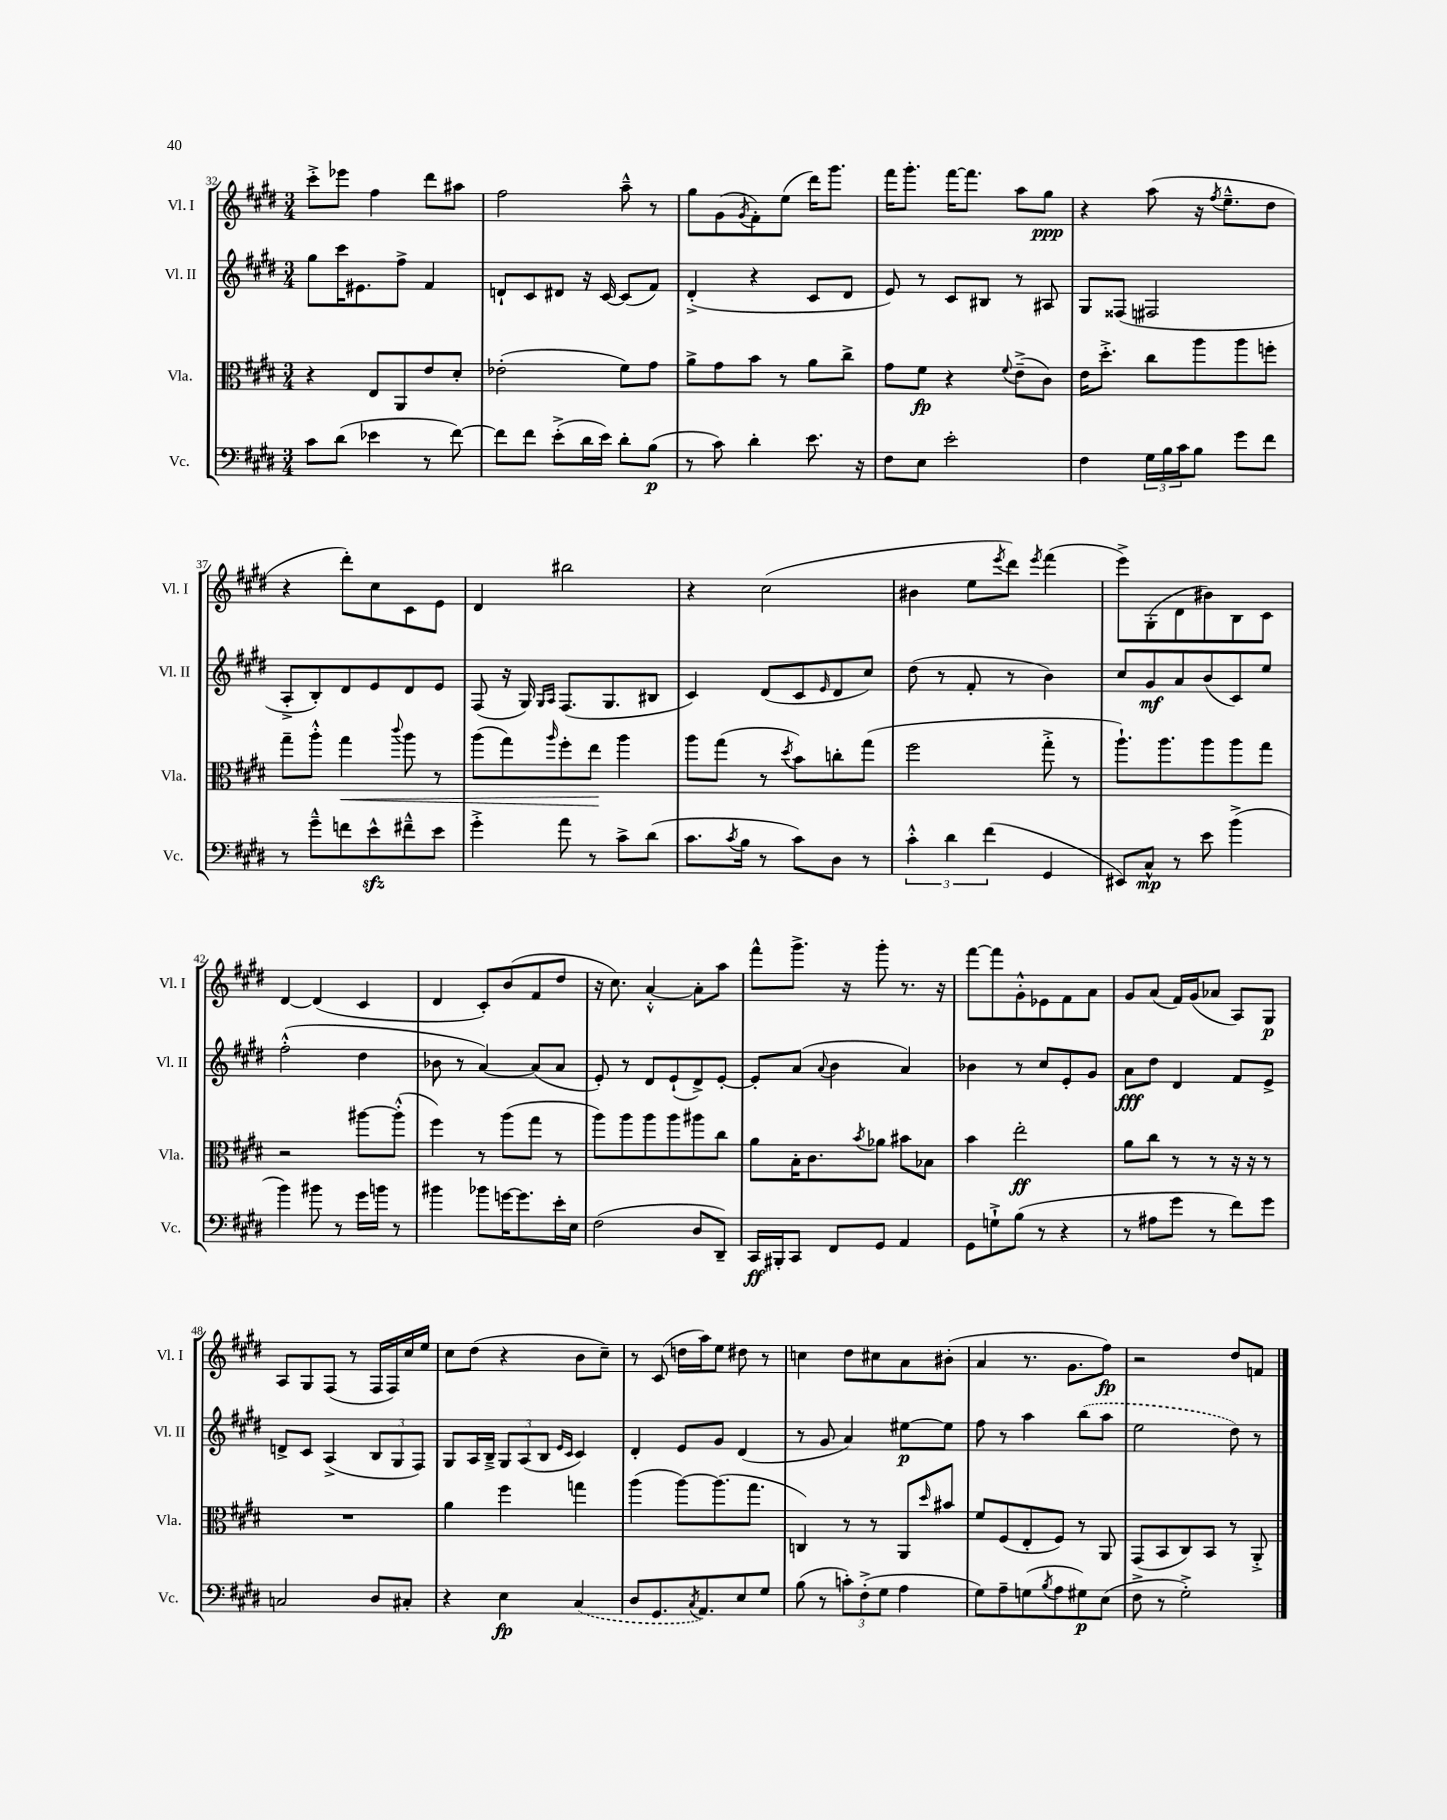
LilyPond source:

<<
\new StaffGroup <<
\new Staff = "s0" \with { instrumentName = "Vl. I" shortInstrumentName = "Vl. I" } {
    \clef treble \key e \major \numericTimeSignature \time 3/4
    cis'''8-.-> ees'''8 fis''4 dis'''8 ais''8 |
    fis''2 a''8---^ r8 |
    gis''8 gis'8( \acciaccatura { gis'8 } fis'8-.) e''8( dis'''16) gis'''8. |
    fis'''16 gis'''8.-. fis'''16~ fis'''8. a''8 gis''8\ppp |
    r4 a''8( r16 \acciaccatura { fis''8 } e''8.---^ dis''8 |
    r4 dis'''8-.) cis''8 cis'8 e'8 |
    dis'4 bis''2 |
    r4 cis''2( |
    bis'4 e''8 \acciaccatura { e'''8 } dis'''8) \acciaccatura { e'''8 } fis'''4( |
    e'''8->) gis8-.( dis'8 bis'8) b8 cis'8 |
    dis'4~ dis'4( cis'4 |
    dis'4 cis'8-.) b'8( fis'8 dis''8 |
    r16 cis''8.) a'4~-.-^ a'8-. a''8 |
    fis'''8-^ gis'''8.-> r16 gis'''8-. r8. r16 |
    fis'''8~ fis'''8 gis'8-.-^ ees'8 fis'8 a'8 |
    gis'8 a'8( fis'16) gis'16( aes'8 a8) gis8\p |
    a8 gis8 fis8( r8 fis16 fis16) cis''16 e''16 |
    cis''8 dis''8( r4 b'8 cis''8--) |
    r8 cis'8( d''16 a''16) e''8 dis''8 r8 |
    c''4 dis''8 cis''8 a'8 bis'8-.( |
    a'4 r8. gis'8. fis''8\fp) |
    r2 dis''8 f'8 \bar "|." |
}
\new Staff = "s1" \with { instrumentName = "Vl. II" shortInstrumentName = "Vl. II" } {
    \clef treble \key e \major \numericTimeSignature \time 3/4
    gis''8 cis'''16 eis'8. fis''8-> fis'4 |
    d'8-! cis'8 dis'8 r16 cis'16~ cis'8( fis'8) |
    dis'4-.->( r4 cis'8 dis'8 |
    e'8) r8 cis'8 bis8 r8 ais8 |
    gis8 fisis8( fis2 |
    a8-.-> b8-.) dis'8 e'8 dis'8 e'8 |
    fis8( r16 gis16) \grace { gis16 a16 } fis8.( gis8. bis8 |
    cis'4) dis'8( cis'8 \grace { e'16 } dis'8 cis''8) |
    dis''8( r8 fis'8-. r8 b'4) |
    cis''8 gis'8\mf a'8 b'8( cis'8) e''8 |
    fis''2-.-^( dis''4 |
    bes'8 r8 a'4~) a'8( a'8 |
    e'8-.) r8 dis'8 e'8-!( dis'8->) e'8~-. |
    e'8-. a'8( \appoggiatura { a'8 } b'4 a'4) |
    bes'4 r8 cis''8 e'8-. gis'8 |
    a'8\fff dis''8 dis'4 fis'8 e'8-> |
    d'8-> cis'8 a4->( \tuplet 3/2 { b8 gis8 fis8) } |
    gis8 a16 b16---> \tuplet 3/2 { gis8 a8( b8 } \grace { e'16 cis'16 } cis'4) |
    dis'4-. e'8 gis'8 dis'4( |
    r8 gis'8 a'4) eis''8~\p eis''8 |
    fis''8 r8 a''4 \once \slurDashed b''8( a''8 |
    e''2 dis''8) r8 \bar "|." |
}
\new Staff = "s2" \with { instrumentName = "Vla." shortInstrumentName = "Vla." } {
    \clef alto \key e \major \numericTimeSignature \time 3/4
    r4 e8 a,8 e'8 dis'8-. |
    ees'2-.( fis'8) gis'8 |
    a'8-> gis'8 b'8 r8 a'8 cis''8-> |
    gis'8 fis'8\fp r4 \appoggiatura { fis'8 } e'8--->( cis'8) |
    e'16 dis''8.-.-> cis''8 a''8 a''8 f''8-. |
    gis''8-- a''8-.-^ gis''4\< \appoggiatura { cis'''8 } a''8 r8 |
    a''8( gis''8) \grace { a''16 } fis''8-. e''8\! a''4 |
    a''8 gis''8( r8 \acciaccatura { dis''8 } b'8) c''8-. gis''8( |
    fis''2 gis''8-.-> r8 |
    a''8.-!) a''8. a''8 a''8 gis''8 |
    r2 ais''8~ ais''8-.-^( |
    fis''4) r8 a''8( gis''8 r8 |
    a''8) a''8 a''8 a''8 ais''8 cis''8 |
    a'8 b16-. cis'8. \acciaccatura { b'8 } aes'8 bis'8 bes8 |
    b'4 e''2-.\ff |
    a'8 cis''8 r8 r8 r16 r16 r8 |
    R2. |
    a'4 fis''4 g''4 |
    a''4( a''8~) a''8.( gis''8. |
    c4) r8 r8 a,8 \grace { dis''16 } bis'8 |
    fis'8 fis8( e8-. fis8) r8 a,8 |
    gis,8( b,8 cis8) b,8 r8 a,8-.-> \bar "|." |
}
\new Staff = "s3" \with { instrumentName = "Vc." shortInstrumentName = "Vc." } {
    \clef bass \key e \major \numericTimeSignature \time 3/4
    cis'8 dis'8( ees'4 r8 fis'8~) |
    fis'8 fis'8 e'8-.->( dis'16 e'16) dis'8-. b8\p( |
    r8 cis'8) dis'4-. e'8. r16 |
    fis8 e8 e'2-. |
    fis4 \tuplet 3/2 { gis16 b16 cis'16 } b8 gis'8 fis'8 |
    r8 gis'8---^ f'8 e'8-^\sfz fis'8---^ e'8 |
    gis'4-.-> a'8 r8 cis'8-> dis'8( |
    cis'8. \acciaccatura { cis'8 } b16 r8 cis'8) dis8 r8 |
    \tuplet 3/2 { cis'4-.-^ dis'4 fis'4( } gis,4 |
    eis,8) cis8-^\mp r8 e'8 b'4->( |
    b'4) bis'8 r8 gis'16 b'16 r8 |
    bis'4 bes'8 g'16~ g'8. e'16-. e16 |
    fis2( dis8 dis,8--) |
    cis,16\ff bis,,16-. cis,8 fis,8 gis,8 a,4 |
    gis,8 g8-!-> b8( r8 r4 |
    r8 ais8 gis'8 r8 fis'8) gis'8 |
    c2 dis8 cis8-. |
    r4 e4\fp \once \slurDashed cis4( |
    dis8 gis,8. \acciaccatura { cis8 } a,8.) e8 gis8 |
    b8( r8 \tuplet 3/2 { c'8-.) fis8-.->( gis8 } a4 |
    gis8) a8-- g8( \acciaccatura { b8 } a8 gis8\p) e8( |
    fis8-> r8 gis2-.->) \bar "|." |
}
>>
>>
\layout { \context { \Score currentBarNumber = #32 } }
